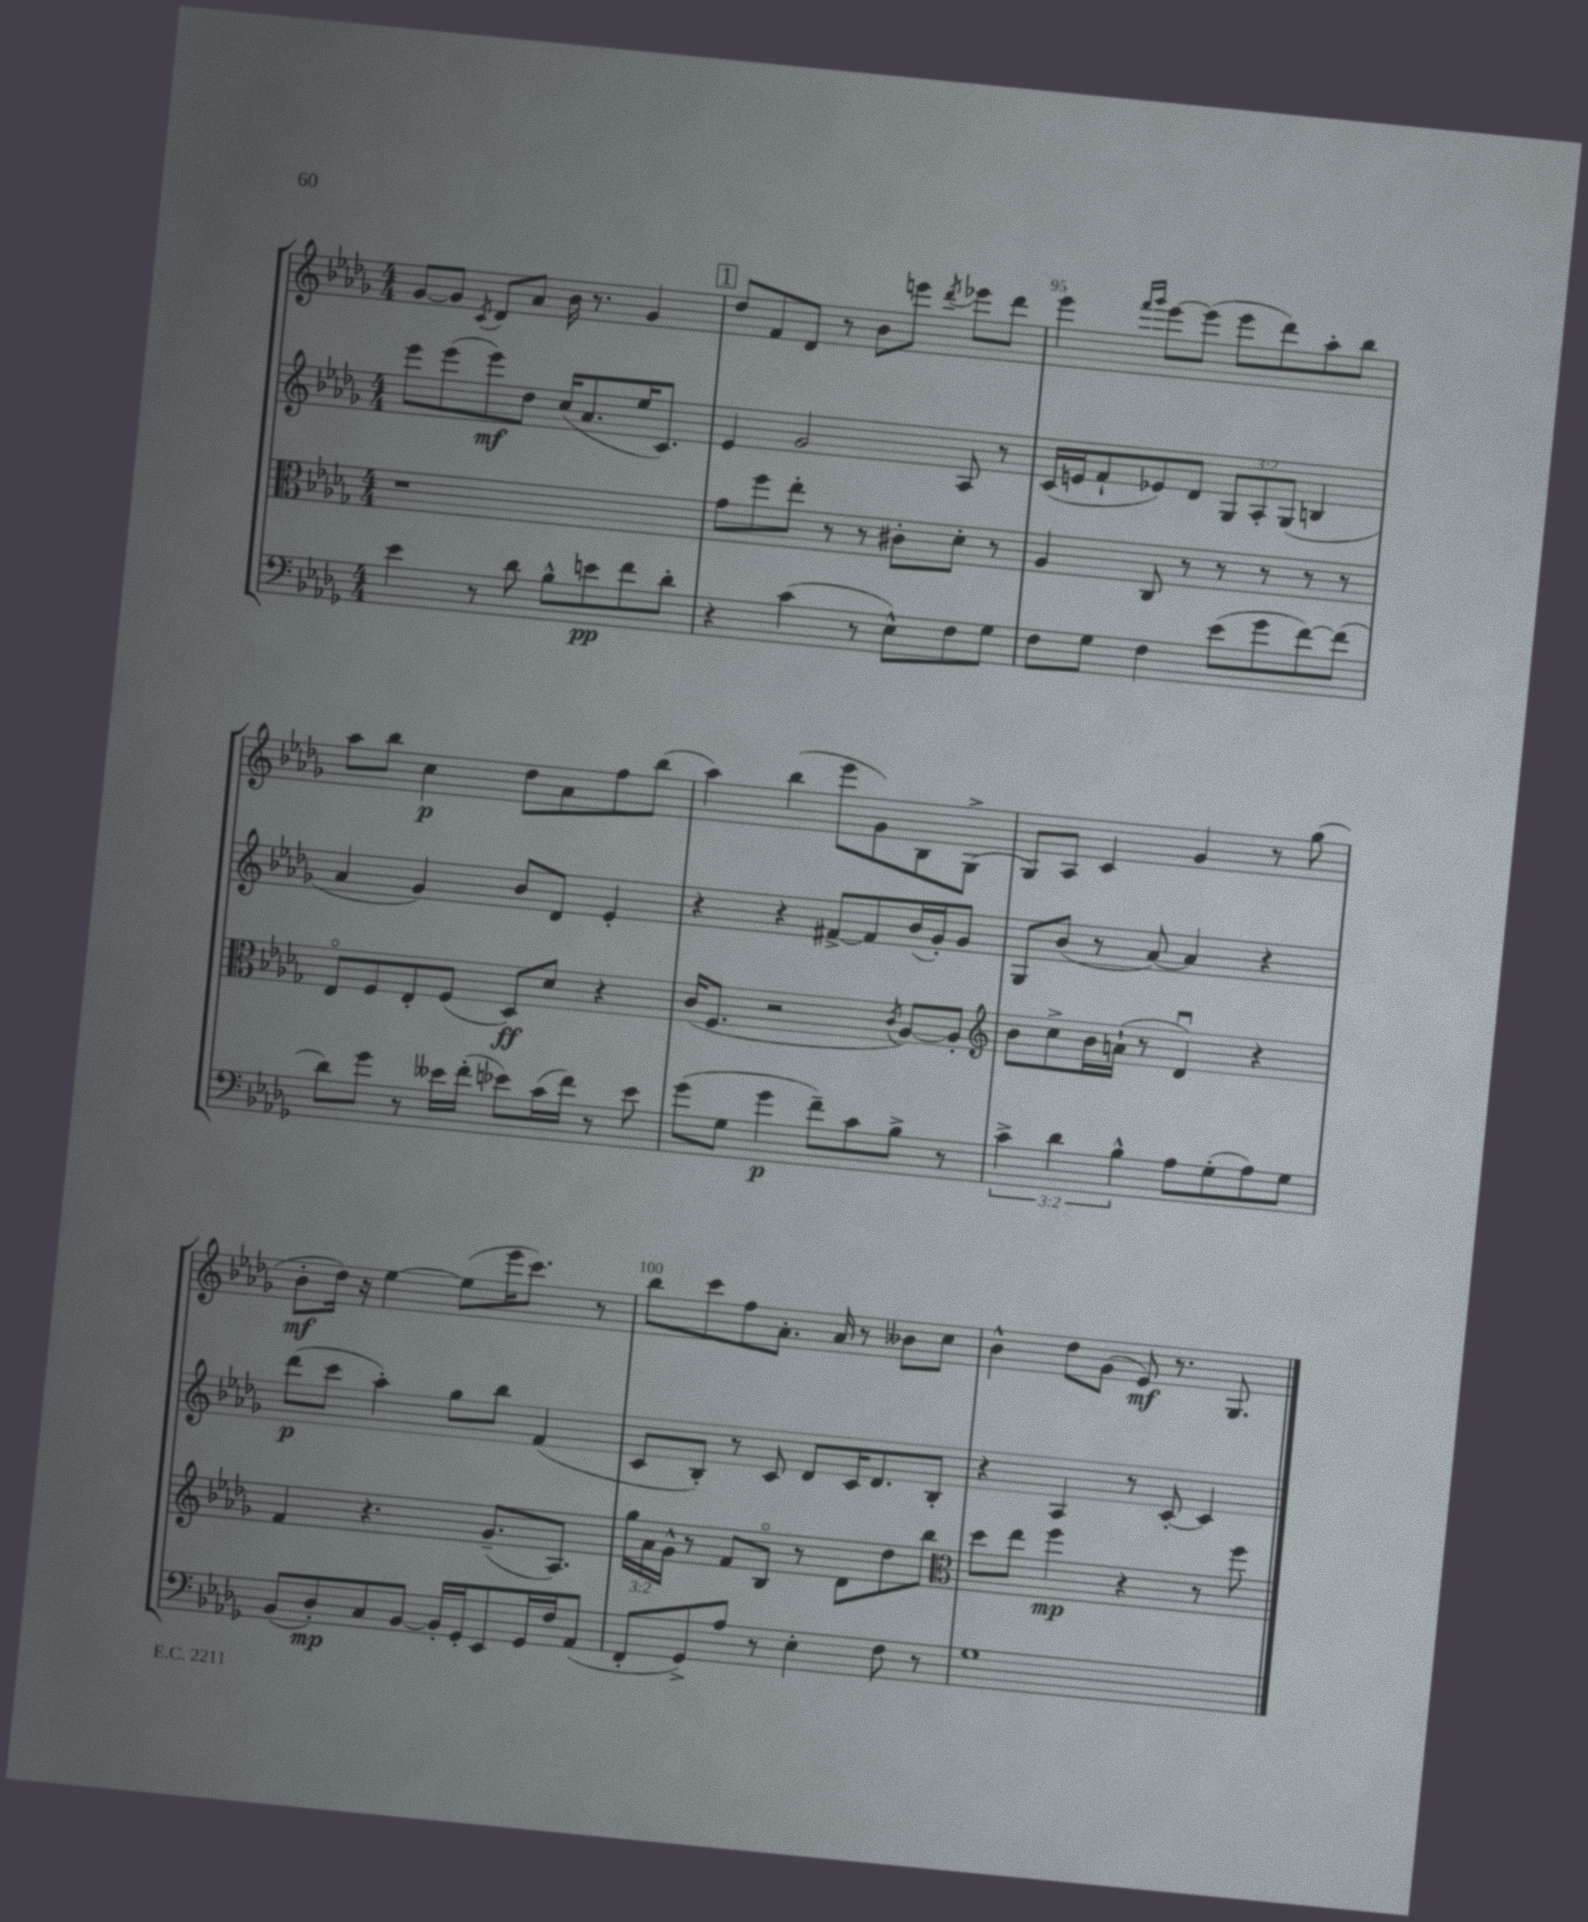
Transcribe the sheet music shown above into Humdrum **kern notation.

**kern	**kern	**kern	**kern
*staff4	*staff3	*staff2	*staff1
*clefF4	*clefC3	*clefG2	*clefG2
*k[b-e-a-d-g-]	*k[b-e-a-d-g-]	*k[b-e-a-d-g-]	*k[b-e-a-d-g-]
*M4/4	*M4/4	*M4/4	*M4/4
4e-\	1r	8eee-\L	[8g-/L
.	.	(8eee-\	8g-/]J
.	.	.	8qc/
8r	.	8eee-\)	8d-/L
8d-\	.	8dd-\J	8a-/J
8B-^^\L	.	(16cc/LK	16b-\
.	.	8.a-/	8.r
8e\	.	.	.
8f\	.	16ee-/K	4g-/
.	.	8.c/J)	.
8d-'\J	.	.	.
=	=	=	=
4r	8g-\L	4e-/	8dd-/L
.	8ff\	.	8f/
(4c\	8ee-'\J	2g-/	8d-/J
.	8r	.	8r
8r	8r	.	8b-\L
8E-^^\L)	8c#'\L	.	8eee\J
.	.	.	8qddd-/
8F\	8d-'\J	8A-/	8eee-\L
8G-\J	8r	8r	8ddd-\J
=	=	=	=
8F\L	4A-/	(16c/LL	4eee-\
.	.	16e/J	.
8G-\J	.	8f`/	.
.	.	.	16qqfff/LL
.	.	.	16qqggg-/JJ
4F\	8C/	8e-/)	[8eee-\L
.	8r	8d-/J	(8eee-\]J
(8e-\L	8r	12G-/L	8eee-\L
.	.	12A-'/	.
8g-\	8r	.	8ddd-\)
.	.	(12G-/J	.
[8f\)	8r	4B/	8aa-'\
(8f\]J	8r	.	8bb-\J
=	=	=	=
8d-\L)	8E-o/L	4a-/	8aa-\L
8g-\J	8F/	.	8bb-\J
8r	8E-'/	4g-/)	4cc\
16e--\LL	(8F/J	.	.
(16f'\JJ	.	.	.
8e-\L)	8D-/L)	8b-/L	8dd-\L
(16c\L	8d-/J	8d-/J	8a-\
16f\JJ)	.	.	.
8r	4r	4e-'/	8ff\
8e-\	.	.	(8bb-\J
=	=	=	=
(8g-\L	(16c/LK	4r	4aa-\)
.	8.F/J	.	.
8G-\J	.	.	.
4g-\	2r	4r	(4bb-\
8f~\L)	.	[8f#^/L	8eee-\L
8c\	.	8f#/]	8g-\)
.	8qc/	.	.
8B-^\J	[8A-/L)	(16b-/L	8B-\
.	.	16g-'/J)	.
8r	8A-'/]J	8g-/J	(8G-^\J
=	=	=	=
*	*clefG2	*	*
6c^\	8b-\L	8G-/L	8G-/L)
.	8cc^\	(8b-/J	8A-/J
6d-\	.	.	.
.	16b-\L	8r	4c/
.	(16a`\JJ	.	.
6B-^^\	.	.	.
.	8r	[8a-/)	.
8A-\L	4d-u/)	4a-/]	4g-/
(8G-'\	.	.	.
8A-\)	4r	4r	8r
8G-\J	.	.	(8gg-\
=	=	=	=
(8BB-/L	4f/	(8ddd-\L	8b-'\L
8D-'/)	.	8ccc\J	16dd-\Jk)
.	.	.	16r
8C/	4.r	4aa-'\)	[4ee-\
[8BB-/J	.	.	.
16BB-'/]LL	.	8gg-\L	(8ee-\]L
16GG-'/J	.	.	.
8EE-/	(8.g-~/L	8bb-\J	16eee-\K
.	.	.	8.ccc\J)
16GG-/L	.	(4f/	.
16F/J	8.A-/J)	.	.
(8AA-/J	.	.	8r
=	=	=	=
8FF'/L	24gg-\LL	8c/L	8bb-\L
.	24a-\	.	.
.	24g-^^\JJ	.	.
8GG-^/)	8r	8B-'/J)	8ccc\
8A-/J	8f/L	8r	8ff\
8r	8B-o/J	8c/	8.a-'\J
4E-'\	8r	8d-/L	.
.	.	.	16a-/
.	8d-\L	16c/K	8r
.	.	8.d-/	.
8F\	8dd-\	.	8b--\L
8r	8bb-\J	8B-'/J	8cc\J
=	=	=	=
*	*clefC3	*	*
1G-	8dd-\L	4r	4b-^^\
.	8ee-\J	.	.
.	4ff\	4A-/	8dd-\L
.	.	.	(8g-\J
.	4r	8r	8e-/)
.	.	[8c'/	8.r
.	8r	4c/]	.
.	.	.	8.G-/
.	8ff\	.	.
==	==	==	==
*-	*-	*-	*-
